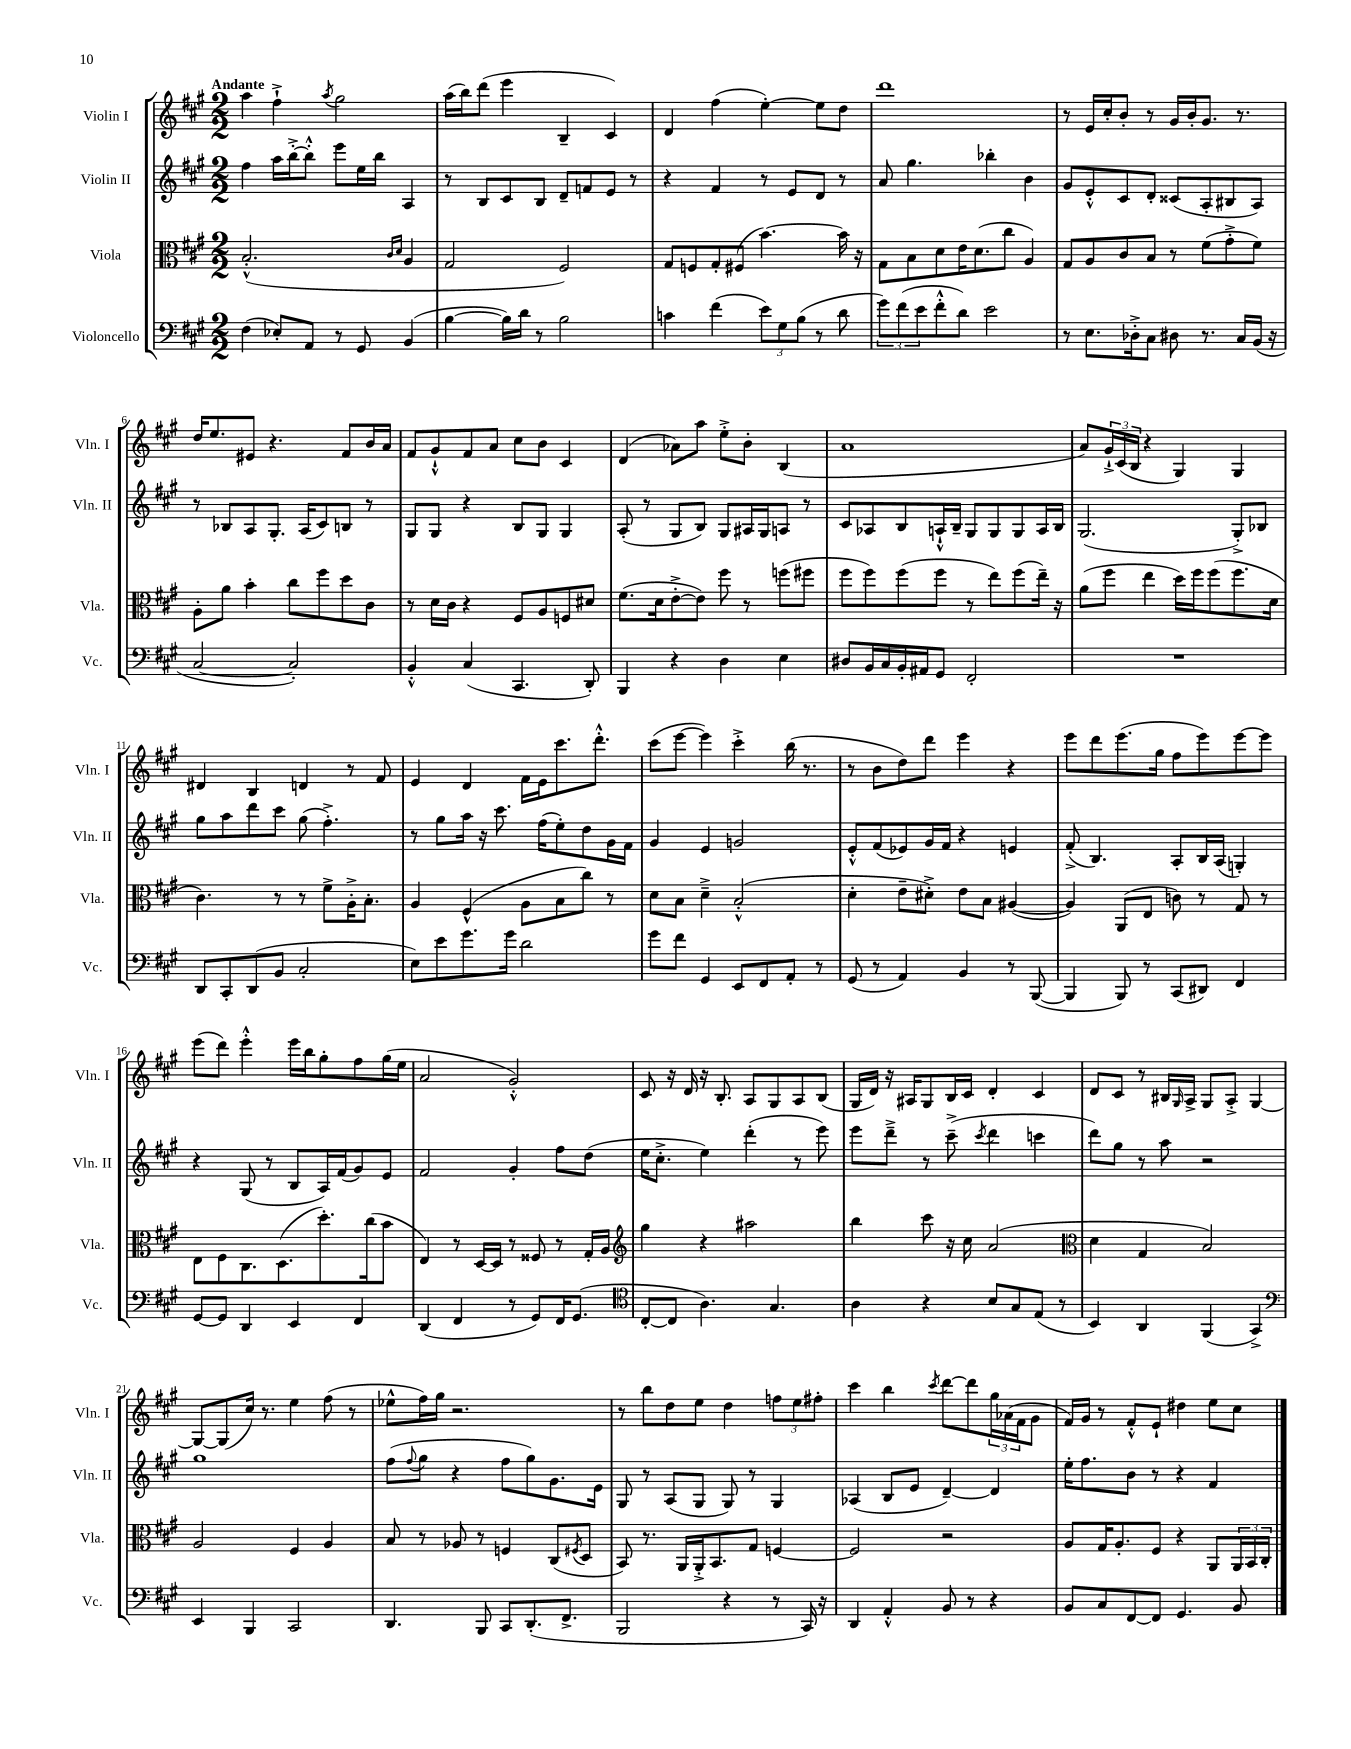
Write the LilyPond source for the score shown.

<<
\new StaffGroup <<
\new Staff = "s0" \with { instrumentName = "Violin I" shortInstrumentName = "Vln. I" } {
    \clef treble \key a \major \numericTimeSignature \time 2/2 \tempo "Andante"
    a''4 fis''4-!-> \acciaccatura { a''8 } gis''2 |
    a''16( b''16) d'''8( e'''4 b4-- cis'4) |
    d'4 fis''4( e''4~-.) e''8 d''8 |
    d'''1 |
    r8 e'16 cis''16-. b'8-. r8 gis'16 b'16-. gis'8. r8. |
    d''16 e''8. eis'8 r4. fis'8 b'16 a'16 |
    fis'8 gis'8-!-^ fis'8 a'8 cis''8 b'8 cis'4 |
    d'4( aes'8) a''8 e''8-.-> b'8-. b4( |
    a'1 |
    a'8) \tuplet 3/2 { gis'16-!-> cis'16( b16 } r4 gis4) gis4 |
    dis'4 b4 d'4 r8 fis'8 |
    e'4 d'4 fis'16 e'16 cis'''8. d'''8.-.-^ |
    cis'''8( e'''8~ e'''4) cis'''4-.-> b''16( r8. |
    r8 b'8 d''8) d'''8 e'''4 r4 |
    e'''8 d'''8 e'''8.( gis''16 fis''8 e'''8) e'''8~ e'''8 |
    e'''8( d'''8) e'''4-.-^ e'''16 b''16 gis''8-. fis''8 gis''16( e''16 |
    a'2 gis'2-.-^) |
    cis'8 r16 d'16 r16 b8.-. a8 gis8 a8 b8( |
    gis16 d'16) r16 ais16 gis8 b16 cis'16 d'4-. cis'4 |
    d'8 cis'8 r8 bis16 \grace { gis16 } a16-> gis8 a8-.-> gis4~ |
    gis8~ gis8( cis''16) r8. e''4 fis''8( r8 |
    ees''8-^ fis''16) gis''16 r2. |
    r8 b''8 d''8 e''8 d''4 \tuplet 3/2 { f''8 e''8 fis''8-. } |
    cis'''4 b''4 \acciaccatura { cis'''8 } d'''8~ d'''8 \tuplet 3/2 { gis''16 aes'16( fis'16 } gis'8 |
    fis'16) gis'16 r8 fis'8-.-^ e'8-! dis''4 e''8 cis''8 \bar "|." |
}
\new Staff = "s1" \with { instrumentName = "Violin II" shortInstrumentName = "Vln. II" } {
    \clef treble \key a \major \numericTimeSignature \time 2/2
    fis''4 a''16 b''16~-.-> b''8-.-^ e'''8 e''16 b''16 a4 |
    r8 b8 cis'8 b8 d'8-- f'8 e'8 r8 |
    r4 fis'4 r8 e'8 d'8 r8 |
    a'8 gis''4. bes''4-. b'4 |
    gis'8 e'8-.-^ cis'8 d'8-. cisis'8( a8-. bis8 a8) |
    r8 bes8 a8 gis8.-. a16( cis'8) b8 r8 |
    gis8 gis8 r4 b8 gis8 gis4 |
    a8-.( r8 gis8 b8) gis8 ais16 gis16 a8 r8 |
    cis'8 aes8 b8 a16-!-^ b16-- gis8 gis8 gis8 a16 b16 |
    gis2.( gis8-.->) bes8 |
    gis''8 a''8 d'''8 cis'''8 gis''8( fis''4.-.->) |
    r8 gis''8 a''16 r16 cis'''8. fis''16( e''8-.) d''8 gis'16 fis'16 |
    gis'4 e'4 g'2 |
    e'8-.-^ fis'8( ees'8) gis'16 fis'16 r4 e'4 |
    fis'8-.->( b4.) a8-. b16 a16( g4-.) |
    r4 gis8( r8 b8 a16) fis'16( gis'8) e'8 |
    fis'2 gis'4-. fis''8 d''8( |
    e''16 cis''8.-.-> e''4) d'''4-.( r8 e'''8) |
    e'''8 d'''8---> r8 cis'''8--->( \acciaccatura { cis'''8 } d'''4 c'''4 |
    d'''8) gis''8 r8 a''8 r2 |
    gis''1 |
    fis''8( \appoggiatura { fis''8 } gis''8 r4 fis''8 gis''8) gis'8. e'16 |
    gis8 r8 a8( gis8 gis8) r8 gis4 |
    aes4( b8 e'8 d'4~--) d'4 |
    e''16-. fis''8. b'8 r8 r4 fis'4 \bar "|." |
}
\new Staff = "s2" \with { instrumentName = "Viola" shortInstrumentName = "Vla." } {
    \clef alto \key a \major \numericTimeSignature \time 2/2
    b2.-.-^( \grace { cis'16 d'16 } a4 |
    gis2 fis2) |
    gis8 f8 gis8-. fis8( b'4.~) b'16 r16 |
    gis8 b8 d'8 e'16 d'8.( cis''8 a4) |
    gis8 a8 cis'8 b8 r8 fis'8( gis'8-.-> fis'8) |
    a8-. a'8 b'4-. cis''8 fis''8 d''8 cis'8 |
    r8 d'16 cis'16 r4 fis8 a8 f8 dis'8 |
    fis'8.( d'16 e'8~-.-> e'8) fis''8 r8 f''8( fis''8 |
    fis''8 fis''8) fis''8( fis''8 r8 e''8) fis''8( e''16--) r16 |
    a'8( fis''8 e''4 d''16) fis''16 fis''8( fis''8. d'16 |
    cis'4.) r8 r8 fis'8-> a16-.-> b8.-. |
    a4 fis4-^( a8 b8 cis''8) r8 |
    d'8 b8 d'4---> b2-.-^( |
    d'4-. e'8-- dis'8-.->) e'8 b8 ais4~( |
    ais4) a,8( e8 c'8) r8 gis8 r8 |
    e8 fis8 cis8. d8.( d''8.-.) cis''16( b'8 |
    e4) r8 d16~ d16 r8 fisis8 r8 gis16-. a16 |
    \clef treble gis''4 r4 ais''2 |
    b''4 cis'''8 r16 cis''16 a'2( |
    \clef alto d'4 gis4 b2) |
    a2 fis4 a4 |
    b8 r8 aes8 r8 f4 cis8( \acciaccatura { fis8 } d8 |
    b,8) r8. a,16 a,16-.-> b,8. gis8 f4~ |
    f2 r2 |
    a8 gis16 a8.-. fis8 r4 a,8 \tuplet 3/2 { a,16 b,16 cis16-. } \bar "|." |
}
\new Staff = "s3" \with { instrumentName = "Violoncello" shortInstrumentName = "Vc." } {
    \clef bass \key a \major \numericTimeSignature \time 2/2
    fis4( ees8-.) a,8 r8 gis,8 b,4( |
    b4~ b16) d'16 r8 b2 |
    c'4 fis'4( \tuplet 3/2 { e'8) gis8 b8( } r8 d'8 |
    \tuplet 3/2 { gis'8) fis'8( e'8 } fis'8-.-^ d'8) e'2 |
    r8 e8. des16-.-> cis8 dis8 r8. cis16 b,16( r16 |
    cis2~ cis2-.) |
    b,4-.-^ cis4( cis,4. d,8-.) |
    b,,4 r4 d4 e4 |
    dis8 b,16 cis16 b,16-. ais,16 gis,8 fis,2-. |
    R1 |
    d,8 cis,8-. d,8( b,8 cis2-. |
    e8) e'8 gis'8. gis'16 d'2 |
    gis'8 fis'8 gis,4 e,8 fis,8 a,8-. r8 |
    gis,8( r8 a,4) b,4 r8 b,,8~( |
    b,,4 b,,8) r8 cis,8( dis,8) fis,4 |
    gis,8~ gis,8 d,4 e,4 fis,4 |
    d,4( fis,4 r8 gis,8) fis,16 gis,8.( |
    \clef tenor cis8~-. cis8 a4.) gis4. |
    a4 r4 b8 gis8 e8( r8 |
    b,4) a,4 fis,4( gis,4->) |
    \clef bass e,4 b,,4 cis,2 |
    d,4. b,,8 cis,8 d,8.-.( fis,8.-> |
    b,,2 r4 r8 cis,16) r16 |
    d,4 a,4-.-^ b,8 r8 r4 |
    b,8 cis8 fis,8~ fis,8 gis,4. b,8 \bar "|." |
}
>>
>>
